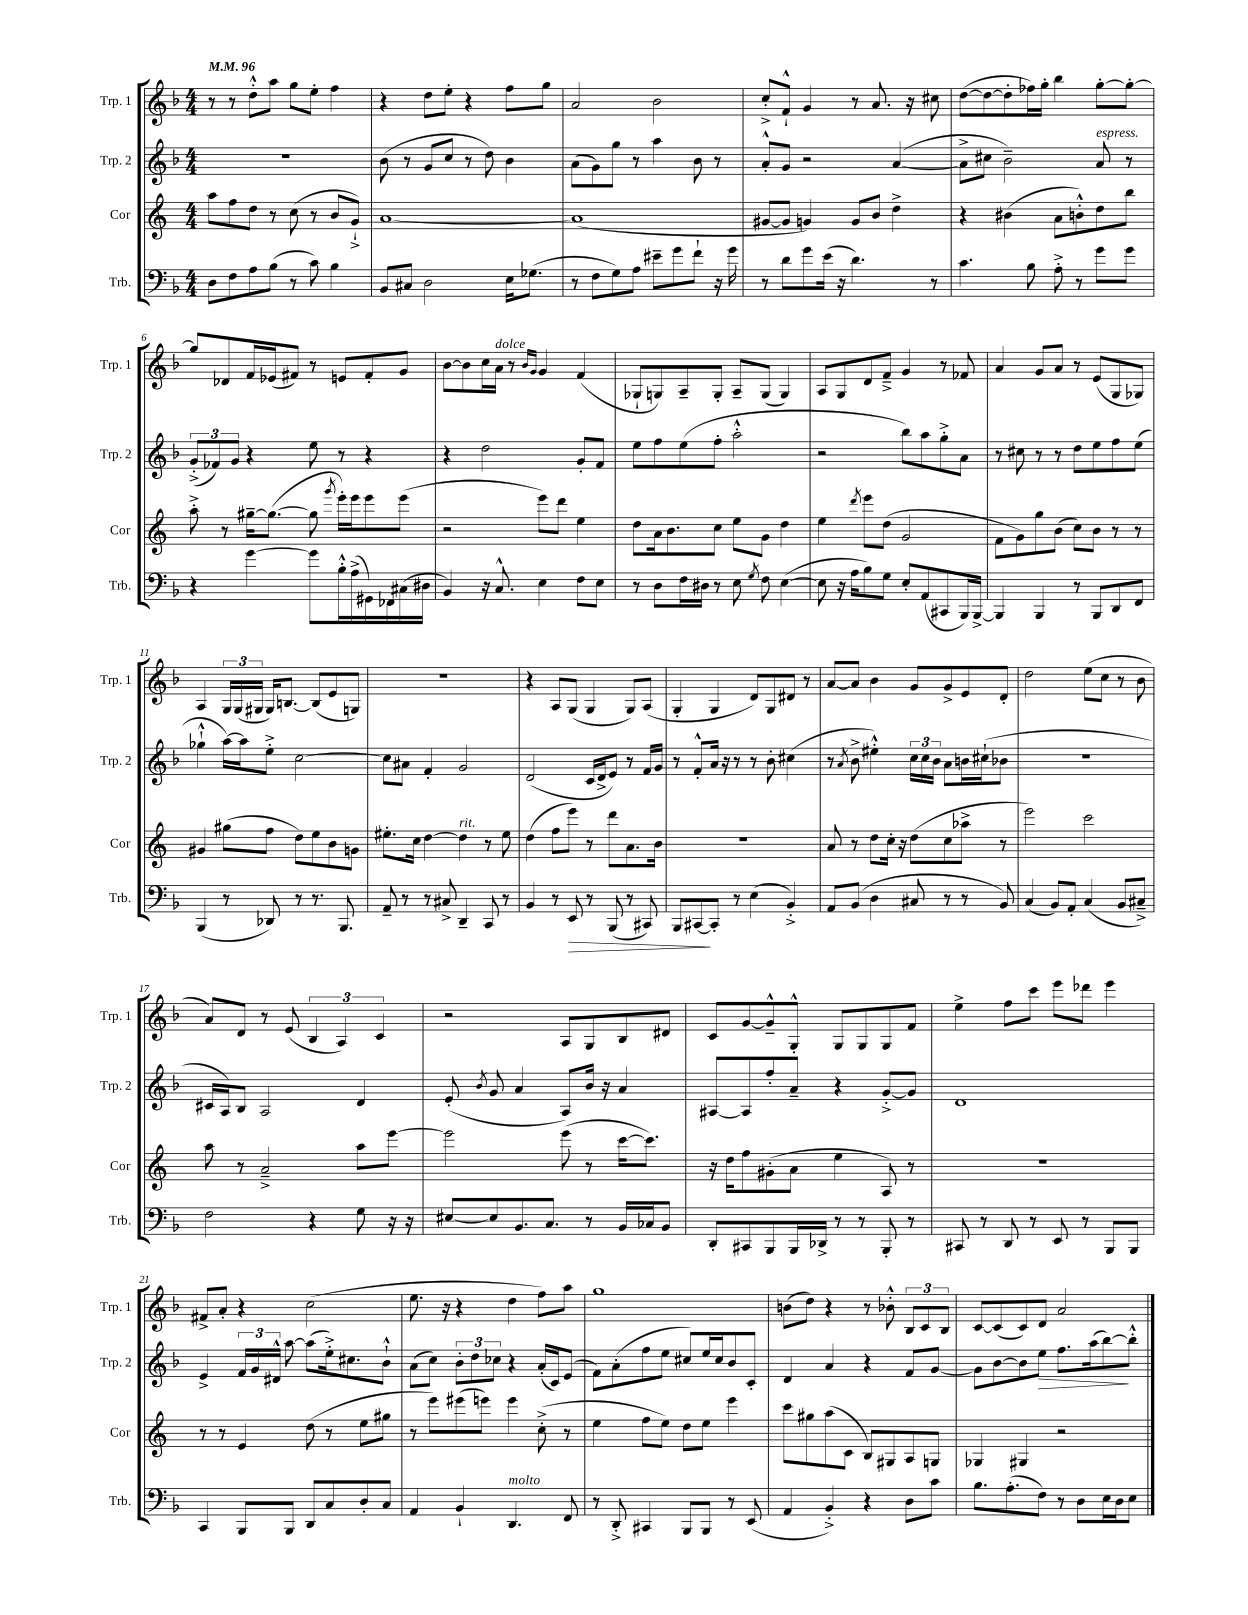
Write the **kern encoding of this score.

**kern	**dynam	**kern	**kern	**dynam	**kern
*part4	*part4	*part3	*part2	*part2	*part1
*staff4	*staff4	*staff3	*staff2	*staff2	*staff1
*I"Trb.	*	*I"Cor	*I"Trp. 2	*	*I"Trp. 1
*I'Trb.	*	*I'Cor	*I'Trp. 2	*	*I'Trp. 1
*clefF4	*	*clefG2	*clefG2	*	*clefG2
*k[b-]	*	*k[]	*k[b-]	*	*k[b-]
*M4/4	*	*M4/4	*M4/4	*	*M4/4
*MM96	*	*MM96	*MM96	*	*MM96
=1	=1	=1	=1	=1	=1
8D\L	.	8aa\L	1r	.	8r
8F\	.	8ff\	.	.	8r
8A\	.	8dd\J	.	.	8dd'^^\L
(8B-\J	.	8r	.	.	8aa\J
8r	.	(8cc\	.	.	8gg\L
8c\)	.	8r	.	.	8ee'\J
4B-\	.	8b/L	.	.	4ff\
.	.	8g`^/J)	.	.	.
=2	=2	=2	=2	=2	=2
8BB-/L	.	[1a	(8b-\	.	4r
8C#X/J	.	.	8r	.	.
2D\	.	.	8g/L	.	8dd\L
.	.	.	8cc/J	.	8ee'\J
.	.	.	8r	.	4r
.	.	.	8dd\)	.	.
16E\KL	.	.	4b-\	.	8ff\L
(8.G-X\J	.	.	.	.	.
.	.	.	.	.	8gg\J
=3	=3	=3	=3	=3	=3
8r	.	(1a]	(8a\L	.	2a/
8F\L	.	.	8g\)	.	.
8G\)	.	.	8gg\J	.	.
8A\J	.	.	8r	.	.
8e#X~\L	.	.	4aa\	.	2b-\
8g\	.	.	.	.	.
8f`\J	.	.	8b-\	.	.
16r	.	.	8r	.	.
16g\	.	.	.	.	.
=4	=4	=4	=4	=4	=4
8r	.	[8g#X/L	8a'^^/L	.	8cc'^/L
8d\L	.	8g#/J]	8g/J	.	8f`^^/J
8g\	.	4gn/)	2r	.	4g/
(16e\Jk	.	.	.	.	.
16r	.	.	.	.	.
4.d\)	.	8g/L	.	.	8r
.	.	8b/J	.	.	8.a/
.	.	4dd^\	([4a/	.	.
.	.	.	.	.	16r
8r	.	.	.	.	8cc#X\
=5	=5	=5	=5	=5	=5
4.c\	.	4r	8a^\L]	.	([8dd\L
.	.	.	8cc#X\J	.	8dd\_
.	.	(4b#X\	2b-~\)	.	8dd'\]
8B-\	.	.	.	.	16ff-X\L)
.	.	.	.	.	16gg'\JJ
8A'^\	.	8a\L	.	.	4bb-\
8r	.	8bn'^^\)	.	.	.
!	!	!	!LO:TX:a:i:t=espress.	!	!
8g\L	.	8dd\	8a/	.	[8gg'\L
8g\J	.	8bb\J	8r	.	8gg'\J_
!!LO:LB:g=z
=6	=6	=6	=6	=6	=6
4r	.	8aa'^\	(12g'^/L	.	8gg/L]
.	.	.	12f-X/)	.	.
.	.	8r	.	.	8d-X/
.	.	.	12g/J	.	.
[4g\	.	[16gg#X~\KL	4r	.	16f/L
.	.	(8.gg#\J_	.	.	(16e-X/J
.	.	.	.	.	8f#X/J)
8g\L]	.	8gg#\]	8ee\	.	8r
.	.	8qggg/	.	.	.
16B-'^^\L	.	16eee'\LL)	8r	.	8en/L
(16A^\	.	16eee\J	.	.	.
16GG#X\)	.	8eee\	4r	.	8f#'/
16FF-X\	.	.	.	.	.
(16C#X\	.	(8eee\J	.	.	8g/J
16D#X\JJ	.	.	.	.	.
=7	=7	=7	=7	=7	=7
4BB-/)	.	2r	4r	.	[8b-\L
.	.	.	.	.	8b-\]
16r	.	.	2dd\	.	16cc\L
!	!	!	!	!	!LO:TX:a:i:t=dolce
8.C^^/	.	.	.	.	16a\JJ
.	.	.	.	.	8r
.	.	.	.	.	16qqb-/LL
.	.	.	.	.	16qqg/JJ
4E\	.	8eee\L)	.	.	4g/
.	.	8ddd\J	.	.	.
8F\L	.	4ee\	8g'/L	.	(4f/
8E\J	.	.	8f/J	.	.
=8	=8	=8	=8	=8	=8
8r	.	8dd\L	8ee\L	.	8G-X`/L
8D\L	.	16a\k	8ff\	.	8Gn/)
.	.	8.b\	.	.	.
16F\L	.	.	(8ee\	.	8A~/
16D#X\JJ	.	.	.	.	.
8r	.	8cc\J	8ff'\J	.	8G'/J
8E\	.	8ee\L	2aa'^^\	.	8A~/L
8qG/	.	.	.	.	.
8F\	.	8g\J	.	.	(8G/J
([4E\	.	4dd\	.	.	4G/)
=9	=9	=9	=9	=9	=9
8E\]	.	4ee\	2r	.	8A/L
16r	.	.	.	.	8G/
16A\KL	.	.	.	.	.
.	.	8qddd/	.	.	.
8B-\)	.	8eee\L	.	.	8d/
8G\J	.	(8dd\J	.	.	8f~^/J
8E'/L	.	2g/	8bb-\L)	.	4g/
(8AA/	.	.	8aa\	.	.
8CC#X/	.	.	8gg'^\	.	8r
16BBB-/L)	.	.	8a\J	.	8f-X/
[16BBB-^/JJ	.	.	.	.	.
=10	=10	=10	=10	=10	=10
4BBB-/]	.	8f\L	8r	.	4a/
.	.	8g\)	8cc#X\	.	.
4BBB-/	.	8gg\	8r	.	8g/L
.	.	(8b\J	8r	.	8a/J
8r	.	8cc\L)	8dd\L	.	8r
8BBB-/L	.	8b\J	8ee\	.	(8e/L
8DD/	.	8r	8ff\	.	8G/
8FF/J	.	8r	(8ee\J	.	8G-X/J)
!!LO:LB:g=z
=11	=11	=11	=11	=11	=11
(4BBB-/	.	4g#X/	4gg-X`^^\	.	4A/
8r	.	(8gg#X\L	[16aa\LL)	.	24G/LL
.	.	.	.	.	(24G/
.	.	.	16aa\J]	.	.
.	.	.	.	.	24G#X/JJ
8DD-X/)	.	8ff\J	8ee'^\J	.	16G#/KL)
.	.	.	.	.	[8.Bn/J
8r	.	8dd\L)	[2cc\	.	.
8.r	.	8ee\	.	.	(8B/L]
.	.	8b\	.	.	8e/
8.BBB-/	.	.	.	.	.
.	.	8gn\J	.	.	8Gn/J)
=12	=12	=12	=12	=12	=12
8AA~/	.	8.ee#X'\L	8cc\L]	.	1r
8r	.	.	8a#X\J	.	.
.	.	16cc\Jk	.	.	.
8r	.	[4dd\	4f'/	.	.
8C#X^/	.	.	.	.	.
!	!	!LO:TX:a:i:t=rit.	!	!	!
4DD~/	.	4dd\]	2g/	.	.
8CC/	.	8r	.	.	.
8r	.	8ee#\	.	.	.
=13	=13	=13	=13	=13	=13
4BB-/	.	(4dd\	(2d/	.	4r
8r	.	8ff\L	.	.	8A/L
!	!LO:HP:b	!	!	!	!
8EE/	>	8eee\J)	.	.	(8G/J
8r	.	8r	16c/LL	.	4G/
.	.	.	16d^/J	.	.
(8BBB-/	.	8ddd\L	8e/J)	.	.
8r	.	8.a\	8r	.	8G/L)
8CC#X/)	.	.	16f/LL	.	(8A/J
.	.	16b\Jk	16g/JJ	.	.
=14	=14	=14	=14	=14	=14
8BBB-/L	.	1r	8r	.	4G'/
[8CC#X/	.	.	8f'^^/L	.	.
8CC#'/J]	]	.	16a/Jk	.	4G/
.	.	.	16r	.	.
8r	.	.	8r	.	.
(4E\	.	.	8r	.	8d/L)
.	.	.	8b-'\	.	8G/
4BB-'^/)	.	.	(4cc#X\	.	8d#X/J
.	.	.	.	.	8r
=15	=15	=15	=15	=15	=15
8AA/L	.	8a/	8r	.	[8a/L
.	.	.	8qa/	.	.
(8BB-/J	.	8r	8b-^\	.	8a/J]
4D\	.	8dd\L	4ee#X'^^\)	.	4b-\
.	.	16cc'\Jk	.	.	.
.	.	16r	.	.	.
8C#X/	.	(8dd\L	24cc\LL	.	8g/L
.	.	.	24cc\	.	.
.	.	.	24b-\JJ	.	.
8r	.	8cc\	8a\L	.	8g^/
8r	.	8aa-X^\J	16bn\L	.	8e/
.	.	.	(16cc#X`\J	.	.
8BB-/)	.	8r	8b-X\J	.	8d'/J
=16	=16	=16	=16	=16	=16
(4C/	.	2eee\)	1r	.	2dd\
8BB-/L)	.	.	.	.	.
8AA'/J	.	.	.	.	.
(4C/	.	2ccc\	.	.	(8ee\L
.	.	.	.	.	8cc\J
8BB-/L	.	.	.	.	8r
8C#X~^/J)	.	.	.	.	8b-\
!!LO:LB:g=z
=17	=17	=17	=17	=17	=17
2F\	.	8aa\	16c#X/LL	.	8a/L)
.	.	.	16A/J)	.	.
.	.	8r	8B-/J	.	8d/J
.	.	2a~^/	2A/	.	8r
.	.	.	.	.	(8e/
4r	.	.	.	.	6B-/
.	.	.	.	.	6A/)
8G\	.	8aa\L	4d/	.	.
.	.	.	.	.	6c/
16r	.	[8eee\J	.	.	.
16r	.	.	.	.	.
=18	=18	=18	=18	=18	=18
[8E#X/L	.	2eee\]	(8e'/	.	2r
.	.	.	8qb-/	.	.
8E#/]	.	.	8g/	.	.
8.BB-/	.	.	4a/	.	.
8.C/J	.	.	.	.	.
.	.	(8eee\	8A/L)	.	8A/L
8r	.	8r	16b-/Jk	.	8G/
.	.	.	16r	.	.
16BB-/LL	.	[16ccc\KL	4a/	.	8B-/
16C-X/J	.	8.ccc\J])	.	.	.
8BB-/J	.	.	.	.	8d#X/J
=19	=19	=19	=19	=19	=19
8DD'/L	.	16r	[8A#X/L	.	8c/L
.	.	16dd\KL	.	.	.
8CC#X/	.	8ff\	8A#/]	.	[8g/
8BBB-/	.	(8g#X'\	8ff'/	.	8g~^^/]
16BBB-/L	.	8a\J	8a~/J	.	8G'^^/J
16DD-X^/JJ	.	.	.	.	.
8r	.	4ee\	4r	.	8G/L
8r	.	.	.	.	8G/
8BBB-'/	.	8A/)	[8g'^/L	.	8G/
8r	.	8r	8g/J]	.	8f/J
=20	=20	=20	=20	=20	=20
8CC#X/	.	1r	1d	.	4ee^\
8r	.	.	.	.	.
8DD/	.	.	.	.	8ff\L
8r	.	.	.	.	8ccc\J
8EE/	.	.	.	.	8eee\L
8r	.	.	.	.	8ddd-X\J
8BBB-/L	.	.	.	.	4eee\
8BBB-/J	.	.	.	.	.
!!LO:LB:g=z
=21	=21	=21	=21	=21	=21
4CC/	.	8r	4e^/	.	8f#X^/L
.	.	8r	.	.	8a'/J
8BBB-/L	.	4e/	24f/LL	.	4r
.	.	.	24g/	.	.
.	.	.	24d#X^^/JJ	.	.
8BBB-/J	.	.	[8aa\	.	.
8DD/L	.	(8dd\	(8aa\L]	.	(2cc\
8C/	.	8r	16ee'^\k)	.	.
.	.	.	8.cc#X\	.	.
8D'/	.	8ee\L	.	.	.
8C/J	.	8gg#X\J	8b-`^^\J	.	.
=22	=22	=22	=22	=22	=22
4AA/	.	8r	(8a\L	.	8.ee\
.	.	8eee\L)	8cc\J)	.	.
.	.	.	.	.	16r
4BB-`/	.	(8eee#X\	12b-'\L	.	4r
.	.	.	12dd\	.	.
.	.	8eeen\J)	.	.	.
.	.	.	12cc-X\J	.	.
!LO:TX:a:i:t=molto	!	!	!	!	!
4.DD/	.	4eee\	4r	.	4dd\
.	.	(8cc'^\	(16a'/LL	.	8ff\L)
.	.	.	16c/J)	.	.
8FF/	.	8r	(8e/J	.	8aa\J
=23	=23	=23	=23	=23	=23
8r	.	4ee\	8f\L)	.	1gg
8DD'^/	.	.	(8a'\	.	.
4CC#X/	.	8ff\L	8ff\	.	.
.	.	8ee\J)	8ee\J	.	.
8BBB-/L	.	8dd\L	8cc#X/L)	.	.
8BBB-/J	.	8ee\J	16ee/L	.	.
.	.	.	16cc#/J	.	.
8r	.	4eee\	8b-/	.	.
(8EE/	.	.	8c'/J	.	.
=24	=24	=24	=24	=24	=24
4AA/	.	8ccc\L	4d/	.	(8bn\L
.	.	8gg#X\	.	.	8dd\J)
4BB-'^/)	.	(8aa\	4a/	.	4r
.	.	8c\J	.	.	.
4r	.	8B/L)	4r	.	8r
.	.	8G#X/	.	.	8b-X'^^\
8D\L	.	8A/	8f/L	.	12B-/L
.	.	.	.	.	12c/
8c\J	.	8Gn/J	[8g/J	.	.
.	.	.	.	.	12B-/J
=25	=25	=25	=25	=25	=25
8.B-\L	.	4G-X/	8g\L]	.	[8c/L
.	.	.	[8b-\	.	(8c/]
(8.A'\	.	.	.	.	.
.	.	4G#X/	8b-\]	.	8c/)
!	!	!	!	!LO:HP:b	!
8F\J)	.	.	8ee\J	>	8d/J
8r	.	2r	8.ff\L	.	2a/
8D\L	.	.	.	.	.
.	.	.	(16aa\k	.	.
16E\L	.	.	[8bb-\)	.	.
16D\J	.	.	.	.	.
8E\J	.	.	8bb-'^^\J]	]	.
==	==	==	==	==	==
*-	*-	*-	*-	*-	*-
